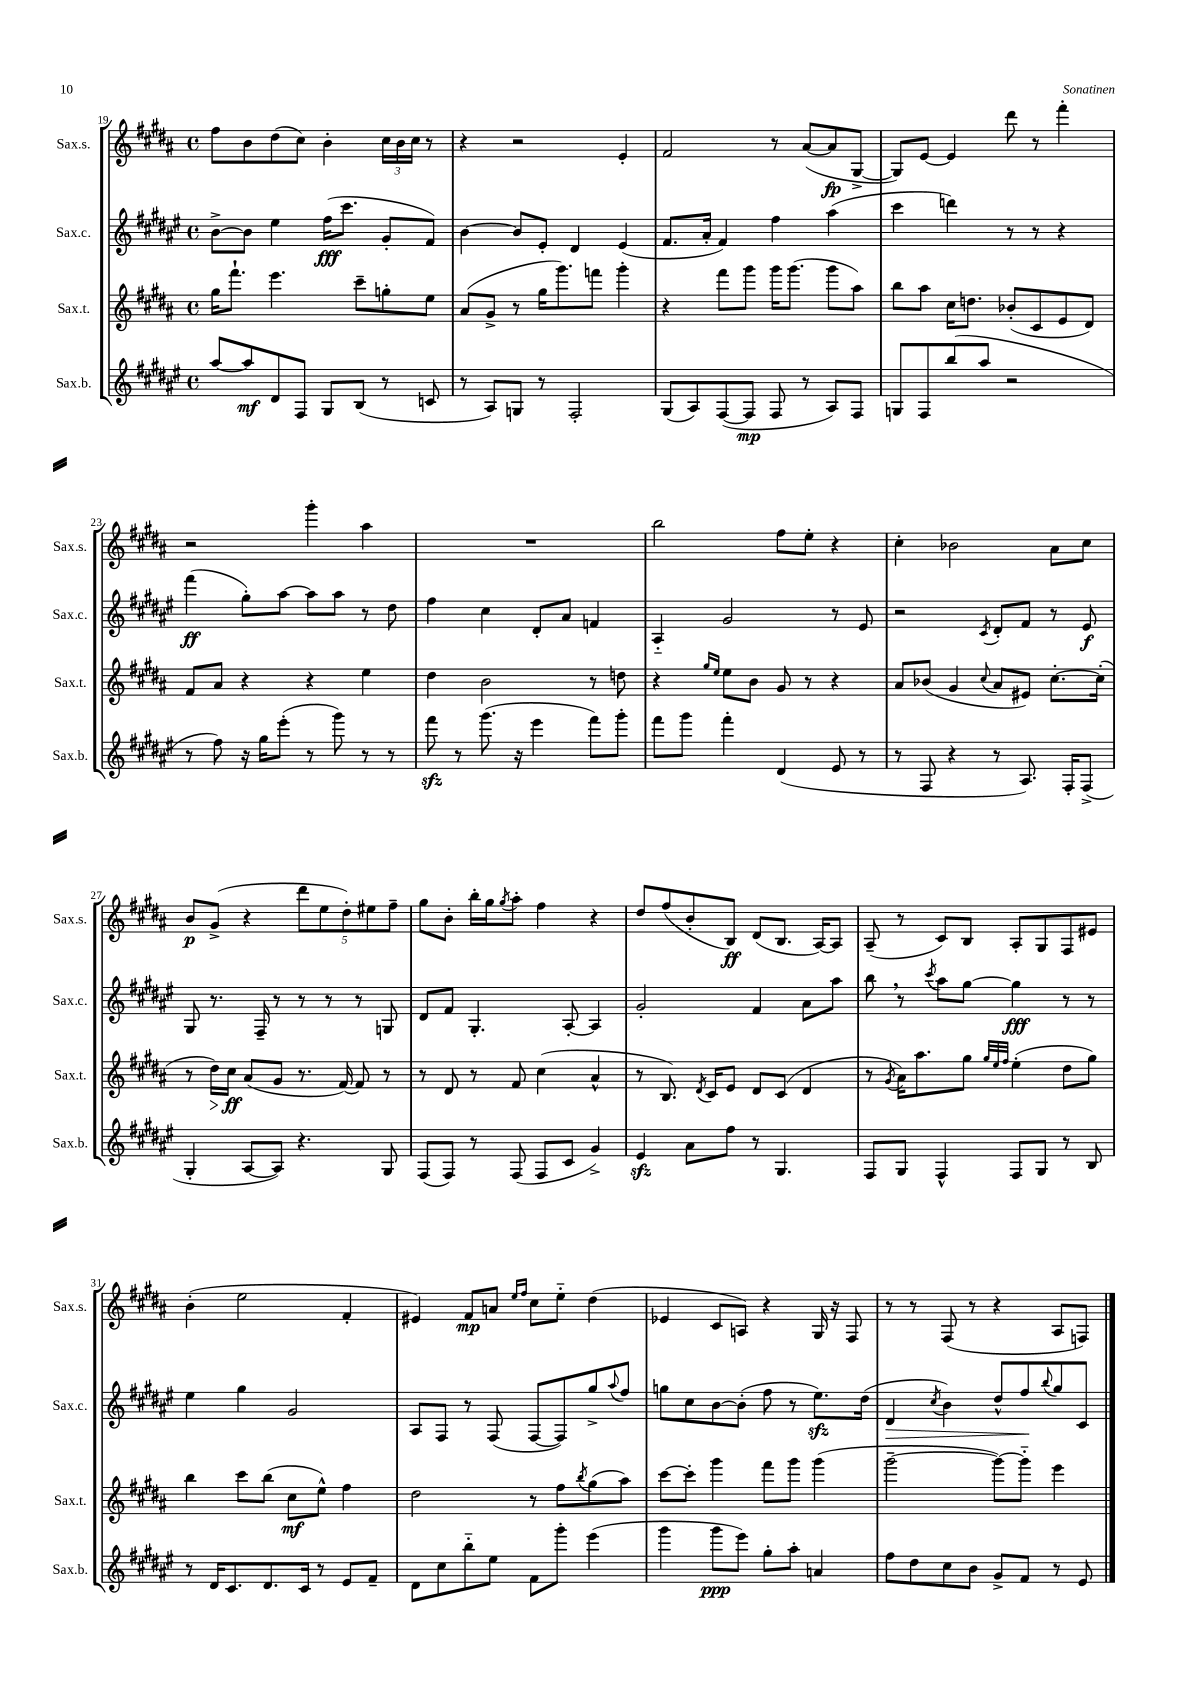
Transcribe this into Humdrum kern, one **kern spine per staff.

**kern	**dynam	**kern	**dynam	**kern	**dynam	**kern	**dynam
*part4	*part4	*part3	*part3	*part2	*part2	*part1	*part1
*staff4	*staff4	*staff3	*staff3	*staff2	*staff2	*staff1	*staff1
*I"Sax.b.	*	*I"Sax.t.	*	*I"Sax.c.	*	*I"Sax.s.	*
*I'Sax.b.	*	*I'Sax.t.	*	*I'Sax.c.	*	*I'Sax.s.	*
*clefG2	*	*clefG2	*	*clefG2	*	*clefG2	*
*k[f#c#g#d#a#e#]	*	*k[f#c#g#d#a#]	*	*k[f#c#g#d#a#e#]	*	*k[f#c#g#d#a#]	*
*M4/4	*	*M4/4	*	*M4/4	*	*M4/4	*
*met(c)	*	*met(c)	*	*met(c)	*	*met(c)	*
=19	=19	=19	=19	=19	=19	=19	=19
[8aa#/L	.	16gg#\KL	.	[8b^\L	.	8ff#\L	.
.	.	8.fff#`\J	.	.	.	.	.
8aa#/]	mf	.	.	8b\J]	.	8b\	.
8d#/	.	4.eee\	.	4ee#\	.	(8dd#\	.
8F#/J	.	.	.	.	.	8cc#\J)	.
8G#/L	.	.	.	(16ff#\KL	fff	4b'\	.
.	.	.	.	8.ccc#\J	.	.	.
(8B/J	.	8ccc#~\L	.	.	.	.	.
8r	.	8ggn'\	.	8g#'/L	.	24cc#\LL	.
.	.	.	.	.	.	24b\	.
.	.	.	.	.	.	24cc#\JJ	.
8cn/	.	8ee\J	.	8f#/J)	.	8r	.
=20	=20	=20	=20	=20	=20	=20	=20
8r	.	(8a#/L	.	[4b\	.	4r	.
8A#/L)	.	8g#^/J	.	.	.	.	.
8Gn/J	.	8r	.	8b/L]	.	2r	.
8r	.	16gg#\KL	.	8e#'/J	.	.	.
.	.	8.ggg#\)	.	.	.	.	.
2F#'/	.	.	.	4d#/	.	.	.
.	.	8fffn\J	.	.	.	.	.
.	.	4ggg#'\	.	(4e#/	.	4e'/	.
=21	=21	=21	=21	=21	=21	=21	=21
(8G#/L	.	4r	.	8.f#/L	.	2f#/	.
8A#/)	.	.	.	.	.	.	.
.	.	.	.	16a#'/Jk	.	.	.
([8F#/	.	8fff#\L	.	4f#/)	.	.	.
8F#/J]	mp	8ggg#\J	.	.	.	.	.
8F#/	.	16ggg#\KL	.	4ff#\	.	8r	.
.	.	(8.ggg#\J	.	.	.	.	.
8r	.	.	.	.	.	([8a#/L	.
8A#/L)	.	8ggg#\L	.	(4aa#\	.	8a#/]	fp
8F#/J	.	8aa#\J)	.	.	.	[8G#^/J	.
=22	=22	=22	=22	=22	=22	=22	=22
8Gn/L	.	8bb\L	.	4ccc#\	.	8G#/L])	.
8F#/	.	8aa#\J	.	.	.	[8e/J	.
(8bb/	.	16cc#\KL	.	4dddn\)	.	4e/]	.
.	.	8.ddn\J	.	.	.	.	.
8aa#/J	.	.	.	.	.	.	.
2r	.	(8b-X'/L	.	8r	.	8ddd#\	.
.	.	8c#/	.	8r	.	8r	.
.	.	8e/	.	4r	.	4fff#'\	.
.	.	8d#/J)	.	.	.	.	.
!!LO:LB:g=z
=23	=23	=23	=23	=23	=23	=23	=23
8r	.	8f#/L	.	(4fff#\	ff	2r	.
8ff#\)	.	8a#/J	.	.	.	.	.
16r	.	4r	.	8gg#'\L)	.	.	.
16gg#\KL	.	.	.	.	.	.	.
(8eee#'\J	.	.	.	[8aa#\J	.	.	.
8r	.	4r	.	8aa#\L]	.	4ggg#'\	.
8ggg#\)	.	.	.	8aa#\J	.	.	.
8r	.	4ee\	.	8r	.	4aa#\	.
8r	.	.	.	8dd#\	.	.	.
=24	=24	=24	=24	=24	=24	=24	=24
8fff#zz\	.	4dd#\	.	4ff#\	.	1r	.
8r	.	.	.	.	.	.	.
(8.ggg#\	.	2b\	.	4cc#\	.	.	.
16r	.	.	.	.	.	.	.
4eee#\	.	.	.	8d#'/L	.	.	.
.	.	.	.	8a#/J	.	.	.
8fff#\L)	.	8r	.	4fn/	.	.	.
8ggg#'\J	.	8ddn\	.	.	.	.	.
=25	=25	=25	=25	=25	=25	=25	=25
8fff#\L	.	4r	.	4A#/	.	2bb\	.
8ggg#\J	.	.	.	.	.	.	.
.	.	16qqgg#/LL	.	.	.	.	.
.	.	16qqee/JJ	.	.	.	.	.
4fff#'\	.	8ee\L	.	2g#/	.	.	.
.	.	8b\J	.	.	.	.	.
(4d#/	.	8g#/	.	.	.	8ff#\L	.
.	.	8r	.	.	.	8ee'\J	.
8e#/	.	4r	.	8r	.	4r	.
8r	.	.	.	8e#/	.	.	.
=26	=26	=26	=26	=26	=26	=26	=26
8r	.	8a#/L	.	2r	.	4cc#'\	.
8F#/	.	(8b-X/J	.	.	.	.	.
4r	.	4g#/	.	.	.	2b-X\	.
.	.	8qqcc#/	.	8qc#/	.	.	.
8r	.	8a#/L	.	8d#'/L	.	.	.
8.A#/)	.	8e#X/J)	.	8f#/J	.	.	.
.	.	[8.cc#'\L	.	8r	.	8a#\L	.
16F#'/KL	.	.	.	.	.	.	.
(8F#^/J	.	.	.	8e#/	f	8cc#\J	.
.	.	(16cc#'\Jk]	.	.	.	.	.
!!LO:LB:g=z
=27	=27	=27	=27	=27	=27	=27	=27
4G#'/	.	8r	.	8G#/	.	8b/L	p
!	!	!	!LO:HP:b	!	!	!	!
.	.	16dd#\LL)	>	8.r	.	(8g#^/J	.
.	.	16cc#\JJ	ff	.	.	.	.
[8A#/L	.	(8a#/L	]	.	.	4r	.
.	.	.	.	16F#~/	.	.	.
8A#/J])	.	8g#/J	.	8r	.	.	.
4.r	.	8.r	.	8r	.	10ddd#\L	.
.	.	.	.	.	.	10ee\	.
.	.	.	.	8r	.	.	.
.	.	[16f#/)	.	.	.	.	.
.	.	.	.	.	.	10dd#'\)	.
.	.	8f#/]	.	8r	.	.	.
.	.	.	.	.	.	10ee#X\	.
8G#/	.	8r	.	8Gn/	.	.	.
.	.	.	.	.	.	10ff#~\J	.
=28	=28	=28	=28	=28	=28	=28	=28
(8F#/L	.	8r	.	8d#/L	.	8gg#\L	.
8F#/J)	.	8d#/	.	8f#/J	.	8b'\J	.
8r	.	8r	.	4.G#'/	.	16bb'\LL	.
.	.	.	.	.	.	16gg#\J	.
.	.	.	.	.	.	8qgg#/	.
(8F#/	.	8f#/	.	.	.	8aa#'\J	.
8F#/L	.	(4cc#\	.	.	.	4ff#\	.
8c#/J	.	.	.	[8A#'/	.	.	.
4g#^/)	.	4a#^^/	.	4A#/]	.	4r	.
=29	=29	=29	=29	=29	=29	=29	=29
4e#zz/	.	8r	.	2g#'/	.	8dd#/L	.
.	.	8.B/)	.	.	.	(8ff#/	.
8a#\L	.	.	.	.	.	8b'/	.
.	.	8qd#/	.	.	.	.	.
.	.	16c#/KL	.	.	.	.	.
8ff#\J	.	8e/J	.	.	.	8B/J)	ff
8r	.	8d#/L	.	4f#/	.	(8d#/L	.
4.G#/	.	(8c#/J	.	.	.	8.B/J	.
.	.	4d#/	.	8a#\L	.	.	.
.	.	.	.	.	.	[16A#/KL)	.
.	.	.	.	8aa#\J	.	8A#/J]	.
=30	=30	=30	=30	=30	=30	=30	=30
8F#/L	.	8r	.	8bb,\	.	(8A#~/	.
.	.	8qg#/	.	.	.	.	.
8G#/J	.	16a#\KL)	.	8r	.	8r	.
.	.	8.aa#\	.	.	.	.	.
.	.	.	.	8qccc#/	.	.	.
4F#^^/	.	.	.	8aa#\L	.	8c#/L)	.
.	.	8gg#\J	.	[8gg#\J	.	8B/J	.
.	.	32qqgg#/LLL	.	.	.	.	.
.	.	32qqee/	.	.	.	.	.
.	.	32qqff#/JJJ	.	.	.	.	.
8F#/L	.	(4ee'\	.	4gg#\]	fff	8A#'/L	.
8G#/J	.	.	.	.	.	8G#/	.
8r	.	8dd#\L	.	8r	.	8F#/	.
8B/	.	8gg#\J)	.	8r	.	8e#X/J	.
!!LO:LB:g=z
=31	=31	=31	=31	=31	=31	=31	=31
8r	.	4bb\	.	4ee#\	.	(4b'\	.
16d#/KL	.	.	.	.	.	.	.
8.c#/	.	.	.	.	.	.	.
.	.	8ccc#\L	.	4gg#\	.	2ee\	.
8.d#/	.	(8bb\J	.	.	.	.	.
.	.	8cc#\L	mf	2g#/	.	.	.
16c#/Jk	.	.	.	.	.	.	.
8r	.	8ee^^\J)	.	.	.	.	.
8e#/L	.	4ff#\	.	.	.	4f#'/	.
8f#~/J	.	.	.	.	.	.	.
=32	=32	=32	=32	=32	=32	=32	=32
8d#\L	.	2dd#\	.	8A#/L	.	4e#X/)	.
8cc#\	.	.	.	8F#/J	.	.	.
8bb\	.	.	.	8r	.	8f#/L	mp
8ee#\J	.	.	.	(8F#/	.	8an/J	.
.	.	.	.	.	.	16qqee/LL	.
.	.	.	.	.	.	16qqff#/JJ	.
8f#\L	.	8r	.	[8F#/L	.	8cc#\L	.
8ggg#'\J	.	8ff#\L	.	8F#/])	.	8ee\J	.
.	.	8qbb/	.	.	.	.	.
(4eee#\	.	(8gg#\	.	8gg#^/	.	(4dd#\	.
.	.	.	.	8qqaa#/	.	.	.
.	.	8aa#\J)	.	8ff#/J	.	.	.
=33	=33	=33	=33	=33	=33	=33	=33
4ggg#\	.	[8ccc#\L	.	8ggn\L	.	4e-X/	.
.	.	8ccc#'\J]	.	8cc#\	.	.	.
8ggg#\L	ppp	4ggg#\	.	[8b\	.	8c#/L	.
8eee#\J)	.	.	.	(8b'\J]	.	8An/J)	.
8gg#'\L	.	8fff#\L	.	8ff#\	.	4r	.
8aa#'\J	.	8ggg#\J	.	8r	.	.	.
4an/	.	(4ggg#\	.	8.ee#zz\L)	.	16G#/	.
.	.	.	.	.	.	16r	.
.	.	.	.	.	.	8F#/	.
.	.	.	.	(16dd#\Jk	.	.	.
=34	=34	=34	=34	=34	=34	=34	=34
!	!	!	!	!	!LO:HP:b	!	!
8ff#\L	.	[2ggg#~\	.	4d#/	>	8r	.
8dd#\	.	.	.	.	.	8r	.
.	.	.	.	8qcc#/	.	.	.
8cc#\	.	.	.	4b\)	.	(8F#/	.
8b\J	.	.	.	.	.	8r	.
8g#^/L	.	8ggg#\L_)	.	8dd#^^/L	.	4r	.
8f#/J	.	8ggg#\J]	.	8ff#/	.	.	.
.	.	.	.	8qqbb/	.	.	.
8r	.	4eee\	.	8gg#/	]	8A#/L	.
8e#/	.	.	.	8c#/J	.	8Fn/J)	.
==	==	==	==	==	==	==	==
*-	*-	*-	*-	*-	*-	*-	*-
